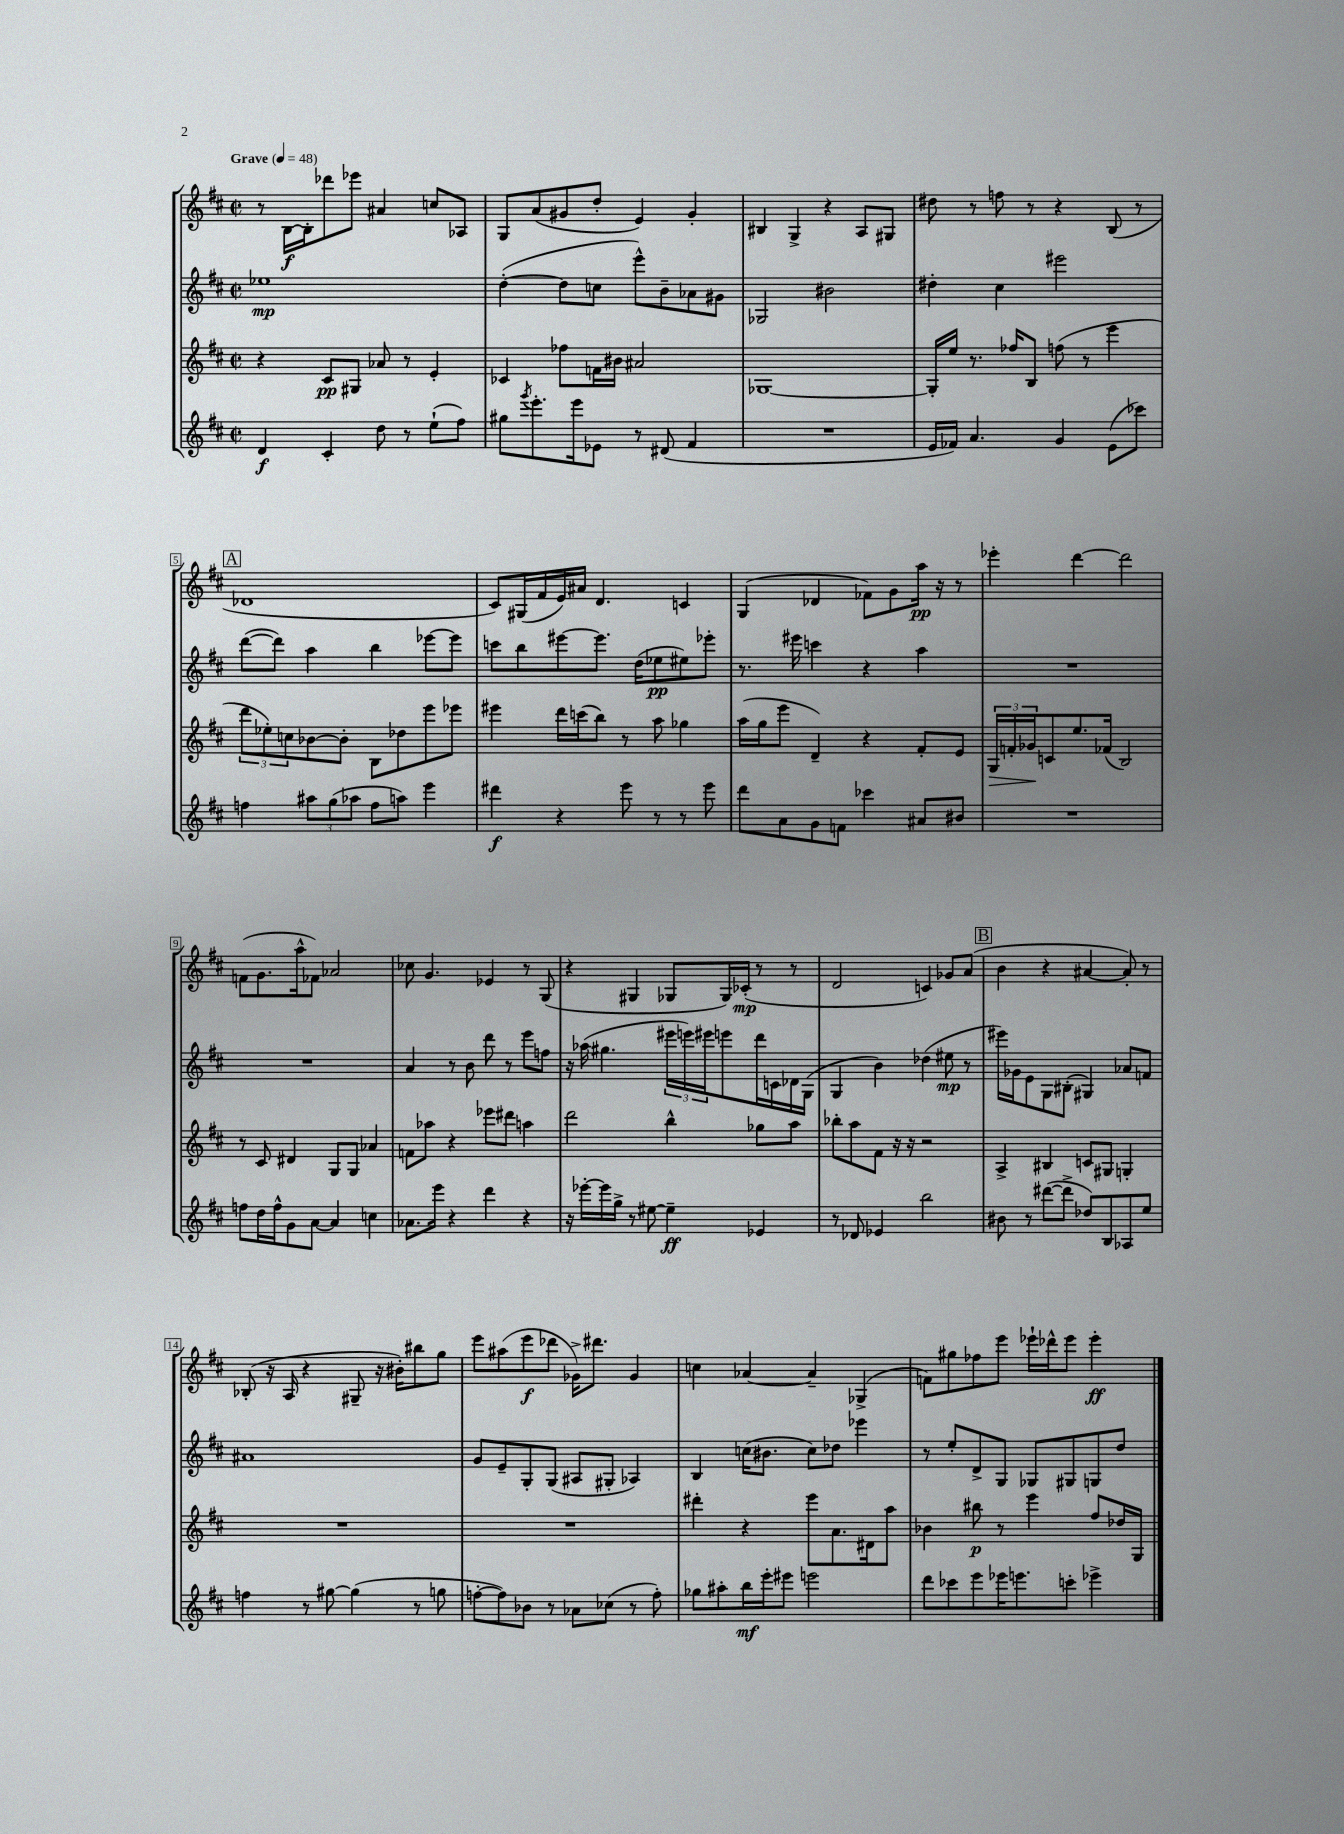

**kern	**kern	**kern	**kern
*staff4	*staff3	*staff2	*staff1
*clefG2	*clefG2	*clefG2	*clefG2
*k[f#c#]	*k[f#c#]	*k[f#c#]	*k[f#c#]
*M2/2	*M2/2	*M2/2	*M2/2
*met(c|)	*met(c|)	*met(c|)	*met(c|)
*MM48	*MM48	*MM48	*MM48
4d	4r	1ee-	8r
.	.	.	[16B
.	.	.	16B']
4c#'	8c#	.	8ddd-
.	8G#	.	8eee-
8dd	8a-	.	4a#
8r	8r	.	.
(8ee`	4e'	.	8cc
8ff#)	.	.	8A-
=	=	=	=
8gg#	4c-	([4dd'	8G
8qggg	.	.	.
8.eee'	.	.	(8a
.	8ff-	8dd]	8g#
16eee	.	.	.
8e-	16f	8cc	8dd'
.	16b#	.	.
8r	2a#	8eee^^)	4e)
(8d#	.	8b~	.
4f#	.	8a-	4g#'
.	.	8g#	.
=	=	=	=
1r	[1G-	2G-	4B#
.	.	.	4G^
.	.	2b#	4r
.	.	.	8A
.	.	.	8G#
=	=	=	=
16e	16G-']	4dd#'	8dd#
16f-)	16ee	.	.
4.a	8.r	.	8r
.	.	4cc#	8ff
.	16ff-	.	.
.	8B	.	8r
4g	(8ff	2eee#	4r
.	8r	.	.
(8e	4eee	.	(8B
8ccc-)	.	.	8r
=	=	=	=
4ff	12ddd	([8ddd	1d-
.	12ee-')	.	.
.	.	8ddd])	.
.	12cc	.	.
12aa#	[8b-	4aa	.
(12gg	.	.	.
.	8b-']	.	.
12aa-	.	.	.
8ff	8B	4bb	.
8aa)	8dd-	.	.
4eee	8eee	[8eee-	.
.	8eee-	8eee-]	.
=	=	=	=
4ddd#	4eee#	8ccc	8c#)
.	.	8bb	(16G#
.	.	.	16f#
4r	16ddd	[8eee#	16e)
.	(16ccc	.	16a#
.	8bb)	8.eee#]	4.d
8eee	8r	.	.
.	.	(16dd	.
8r	8aa	8ee-	.
8r	4gg-	8ee#)	4c
8eee	.	8eee-'	.
=	=	=	=
8ddd	(16aa	8.r	(4G
.	16gg	.	.
8a	8eee	.	.
.	.	16eee#	.
8g	4d~)	4ccc	4d-
8f	.	.	.
4ccc-	4r	4r	8f-)
.	.	.	8g
8a#	8f#'	4aa	16aa
.	.	.	16r
8b#	8e	.	8r
=	=	=	=
1r	24G	1r	4eee-'
.	24f'	.	.
.	24g-	.	.
.	8c	.	.
.	8.ee	.	[4ddd
.	(16f-	.	.
.	2B)	.	2ddd]
=	=	=	=
8ff	8r	1r	(8f
16dd	8c#	.	8.g
16ff^^	.	.	.
8g	4d#	.	.
.	.	.	16aa^^
[8a	.	.	8f-)
4a]	8G	.	2a-
.	8G	.	.
4cc	4a-	.	.
=	=	=	=
8.a-	8f	4a	8cc-
.	8aa-	.	4.g
16eee	.	.	.
4r	4r	8r	.
.	.	8b	.
4ddd	8eee-	8ddd	4e-
.	8ddd#	8r	.
4r	4aa	8eee	8r
.	.	8ff	(8G
=	=	=	=
16r	2ddd	16r	4r
[16eee-'	.	(16aa-	.
16eee-]	.	4.gg#	.
16gg^	.	.	.
8r	.	.	4G#
[8ee#	.	.	.
4ee#~]	4bb^^	24eee#	8G-
.	.	24eee)	.
.	.	24eee#	.
.	.	8eee	16G-)
.	.	.	(16c-'
4e-	8gg-	16ddd	8r
.	.	16c	.
.	8aa	16d-	8r
.	.	(16G	.
=	=	=	=
8r	8bb-'	4G	2d
8d-	8aa	.	.
4e-	8f#	4b)	.
.	16r	.	.
.	16r	.	.
2bb	2r	(4dd-	4c)
.	.	8ee#	8g-
.	.	8r	(8a
=	=	=	=
8b#	4A^	16eee#)	4b
.	.	16g-	.
8r	.	8e	.
([8ddd#	4B#	8G	4r
8ddd#^]	.	(8B#'	.
8dd-)	8c	4G#)	[4a#
8B	8G#	.	.
8A-	4G'	8a-	8a#'])
8ee	.	8f	8r
=	=	=	=
4ff	1r	1a#	(8B-'
.	.	.	16r
.	.	.	16A
8r	.	.	4r
[8gg#	.	.	.
(4gg#]	.	.	8G#~
.	.	.	16r
.	.	.	16b#')
8r	.	.	8bb#
8gg	.	.	8gg
=	=	=	=
[8ff'	1r	8g	8eee
8ff])	.	8e~	(8aa#
8b-	.	8G'	8eee
8r	.	(8G	8ddd-
8a-	.	8A#	16g-^)
.	.	.	8.ddd#
(8cc-	.	8G#'	.
8r	.	4A-)	4g-
8ff')	.	.	.
=	=	=	=
8gg-	4ddd#'	4B	4cc
8aa#'	.	.	.
16bb	4r	(16cc	[4a-
16eee'	.	8.b#	.
8eee#	.	.	.
2eee	8eee	8cc)	4a-~]
.	8.a	8dd-	.
.	.	4eee-	(4G-^
.	16d#	.	.
.	8aa	.	.
=	=	=	=
8ddd	4b-	8r	8f)
8ccc-	.	8ee'	8gg#
8eee	8bb#	8d^	8ff-
16eee-	8r	8G	8eee
8.eee	.	.	.
.	4eee	8G-	16eee-`
.	.	.	16ddd-^^
8ccc'	.	8G#	8eee-
4eee-^	8ff#	8G	4eee-'
.	16dd-	8dd	.
.	16G	.	.
==	==	==	==
*-	*-	*-	*-
